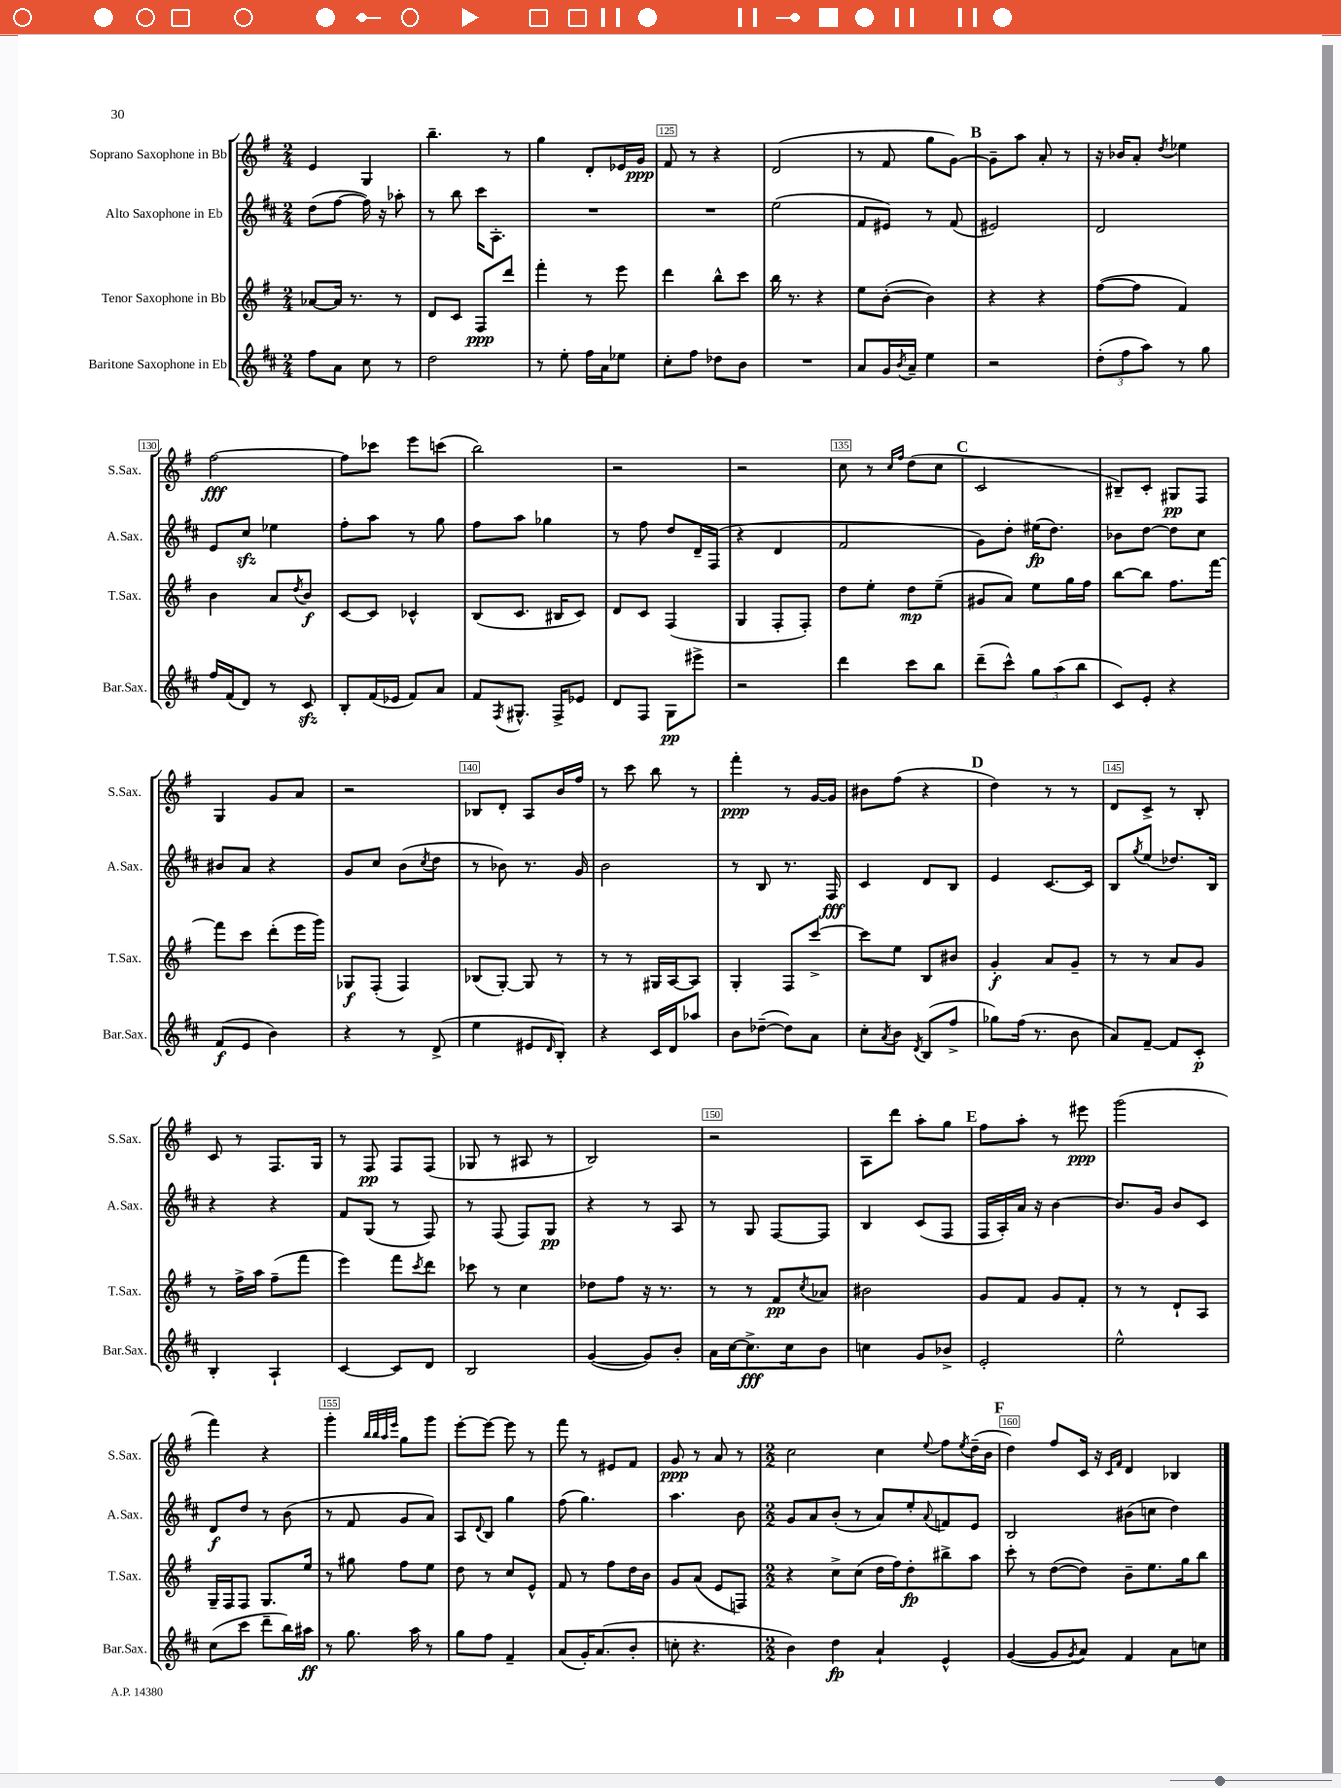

**kern	**kern	**kern	**kern
*staff4	*staff3	*staff2	*staff1
*clefG2	*clefG2	*clefG2	*clefG2
*k[f#c#]	*k[f#]	*k[f#c#]	*k[f#]
*M2/4	*M2/4	*M2/4	*M2/4
8ff#	[8a-	(8dd	4e
8a	16a-]	[8ff#	.
.	8.r	.	.
8cc#	.	16ff#])	4G
.	.	16r	.
8r	8r	8aa-'	.
=	=	=	=
2dd	8d	8r	4.bb~
.	8c	8bb	.
.	8F#	16ccc#	.
.	.	8.A'	.
.	8ddd	.	8r
=	=	=	=
8r	4fff#'	2r	4gg
8ee'	.	.	.
16ff#	8r	.	8d'
16a	.	.	.
8ee-	8eee	.	16e-
.	.	.	16g
=	=	=	=
8cc#'	4ddd	2r	8f#
8ff#	.	.	8r
8dd-	8bb^^	.	4r
8b	8ccc	.	.
=	=	=	=
2r	16bb	(2ee	(2d
.	8.r	.	.
.	4r	.	.
=	=	=	=
8a	8ee	8f#	8r
16g	([8b'	8e#)	8f#
8qb	.	.	.
16a~	.	.	.
4ee	4b])	8r	8gg
.	.	(8f#	[8g)
=	=	=	=
2r	4r	2e#)	8g~]
.	.	.	8aa
.	4r	.	8a'
.	.	.	8r
=	=	=	=
(12dd'	([8ff#	2d	16r
.	.	.	16b-
12ff#	.	.	.
.	8ff#]	.	8a'
12aa)	.	.	.
.	.	.	8qdd
8r	4f#)	.	4ee-
8gg	.	.	.
=	=	=	=
16ff#	4b	8e	[2ff#
(16f#	.	.	.
8d)	.	8cc#	.
8r	8a	4ee-	.
.	8qdd	.	.
8c#	8b	.	.
=	=	=	=
8B'	[8c	8ff#'	8ff#]
(16f#	8c]	8aa	8ccc-
16e-	.	.	.
8f#)	4c-^^	8r	8eee
8a	.	8gg	(8ccc
=	=	=	=
8f#	(8B	8ff#	2bb)
8qF#	.	.	.
8.G#^^	8.c	8aa	.
.	.	4gg-	.
16F#^	16B#	.	.
8e-	8c)	.	.
=	=	=	=
8d	8d	8r	2r
8F#	8c	8ff#	.
8G	(4F#	8dd	.
8eee#^	.	16d~	.
.	.	(16F#	.
=	=	=	=
2r	4G	4r	2r
.	8F#'	4d	.
.	8F#')	.	.
=	=	=	=
4ddd	8dd	2f#	8cc
.	8ee'	.	8r
.	.	.	16qqcc
.	.	.	16qqff#
8ccc#	8dd	.	(8dd
8bb	(8ee~	.	8cc
=	=	=	=
(8ddd~	8g#	8g)	2c
8ccc#^^)	8a)	8dd'	.
12gg	8ee	(16ee#	.
.	.	8.dd)	.
(12aa	.	.	.
.	16gg	.	.
12bb	.	.	.
.	16ff#	.	.
=	=	=	=
8c#)	[8bb	8b-	8B#~)
8e'	8bb]	[8dd	8c'
4r	8.ff#	8dd]	8G#
.	.	8cc#	8F#
.	[16fff#	.	.
=	=	=	=
(8f#	8fff#]	8b#	4G
8e	8ccc	8a	.
4b)	(8ddd'	4r	8g
.	16eee	.	8a
.	16ggg)	.	.
=	=	=	=
4r	8G-	8g	2r
.	(8F#'	8cc#	.
8r	4F#)	(8b	.
.	.	8qcc#	.
(8d^	.	8dd	.
=	=	=	=
4ee	(8B-	8r	8B-
.	[8G')	8b-)	8d'
8e#	8G]	8.r	8A
16qqd	.	.	.
8B')	8r	.	16b
.	.	16g	16ff#
=	=	=	=
4r	8r	2b	8r
.	8r	.	8ccc
16c#	16G#	.	8bb
16d	[16A	.	.
8aa-	8A]	.	8r
=	=	=	=
8b	4G'	8r	4fff#'
([8dd-~	.	8B	.
8dd-])	8F#	8.r	8r
8a	[8ccc^	.	[16g
.	.	16F#	16g]
=	=	=	=
8cc#'	8ccc]	4c#	8b#
8qa	.	.	.
8b	8ee	.	(8ff#
8qd	.	.	.
(8B	8B	8d	4r
8ff#^	8b#	8B	.
=	=	=	=
8gg-)	4g'	4e	4dd)
(16ff#	.	.	.
8.r	.	.	.
.	8a	[8.c#	8r
8b	8g~	.	8r
.	.	16c#]	.
=	=	=	=
8a)	8r	8B	8d
.	.	8qgg	.
[8f#~	8r	(8ee	8c^
8f#]	8a	8.dd-)	8r
8c#'	8g	.	8B'
.	.	16B	.
=	=	=	=
4B'	8r	4r	8c
.	16ff#^	.	8r
.	16aa	.	.
4A`	(8ff#~	4r	8.F#
.	8fff#	.	.
.	.	.	16G
=	=	=	=
[4c#	4eee)	8f#	8r
.	.	(8G	8F#
8c#]	8fff#	8r	8F#
.	8qccc	.	.
8d	8ddd	8F#)	(8F#
=	=	=	=
2B	8ccc-	8r	8G-
.	8r	(8F#	8r
.	4cc	8F#)	8A#
.	.	8G	8r
=	=	=	=
([4g	8dd-	4r	2B)
.	8ff#	.	.
8g])	16r	8r	.
.	8.r	.	.
8b'	.	8A	.
=	=	=	=
16a	8r	8r	2r
[16cc#	.	.	.
8.cc#^]	8r	8G	.
.	8f#	[8F#	.
16cc#	.	.	.
.	8qcc	.	.
8b	8a-	8F#]	.
=	=	=	=
4cc	2b#	4B	8A
.	.	.	8ddd
8g	.	(8c#	8aa'
8b-^	.	8F#	8gg
=	=	=	=
2e'	8g	16F#	8ff#
.	.	16A')	.
.	8f#	16a	8aa'
.	.	16r	.
.	8g	[4b	8r
.	8f#'	.	8eee#
=	=	=	=
2ee^^	8r	8.b]	(2ggg
.	8r	.	.
.	.	16g	.
.	8d`	8b	.
.	8A	8c#	.
=	=	=	=
(8cc#	16G~	8d	4fff#)
.	16F#	.	.
8ccc#	8F#	8dd	.
8ddd~	8.G	8r	4r
16bb)	.	(8b	.
16aa#	16ee	.	.
=	=	=	=
8r	8r	8r	4ggg'
8.gg	8gg#	8f#	.
.	.	.	32qqbb
.	.	.	32qqbb
.	.	.	32qqaa
.	.	.	32qqeee
.	8ff#	8g	8gg
16aa	.	.	.
8r	8ee	8a)	8ggg
=	=	=	=
8gg	8dd	8A	[8eee'
.	.	8qqd	.
8ff#	8r	8B	8eee_
4f#~	8cc	4gg	8eee]
.	8e^^	.	8r
=	=	=	=
(8a	8f#	(8ff#	8fff#
16g')	8r	4.gg)	8r
(8.a	.	.	.
.	8ff#	.	8e#
8b'	16dd	.	8f#
.	16b	.	.
=	=	=	=
8cc'	8g	4.aa	8g
4.r	(8a	.	8r
.	8e	.	8a
.	8F)	8b	8r
=	=	=	=
*M2/2	*M2/2	*M2/2	*M2/2
4b)	4r	8g	2cc
.	.	8a	.
4dd	8cc^	(8b'	.
.	(8cc	8r	.
4a`	16dd	8a)	4cc
.	16ff#)	.	.
.	8dd'	8ee'	.
.	.	8qqa	8qqee
4e^^	8bb#^	8f	8ff#
.	.	.	8qee
.	8aa	8e	(16dd~
.	.	.	16b
=	=	=	=
([4g	8ccc'	2B	4dd)
.	8r	.	.
8g]	([8dd	.	8ff#
8qg	.	.	.
8a)	8dd])	.	16c
.	.	.	16r
.	.	.	16qqc
.	.	.	16qqf#
4f#	8b~	(8b#	4d
.	8.ee	8cc	.
8a	.	4dd)	4B-
.	16gg	.	.
8cc	8bb	.	.
==	==	==	==
*-	*-	*-	*-
